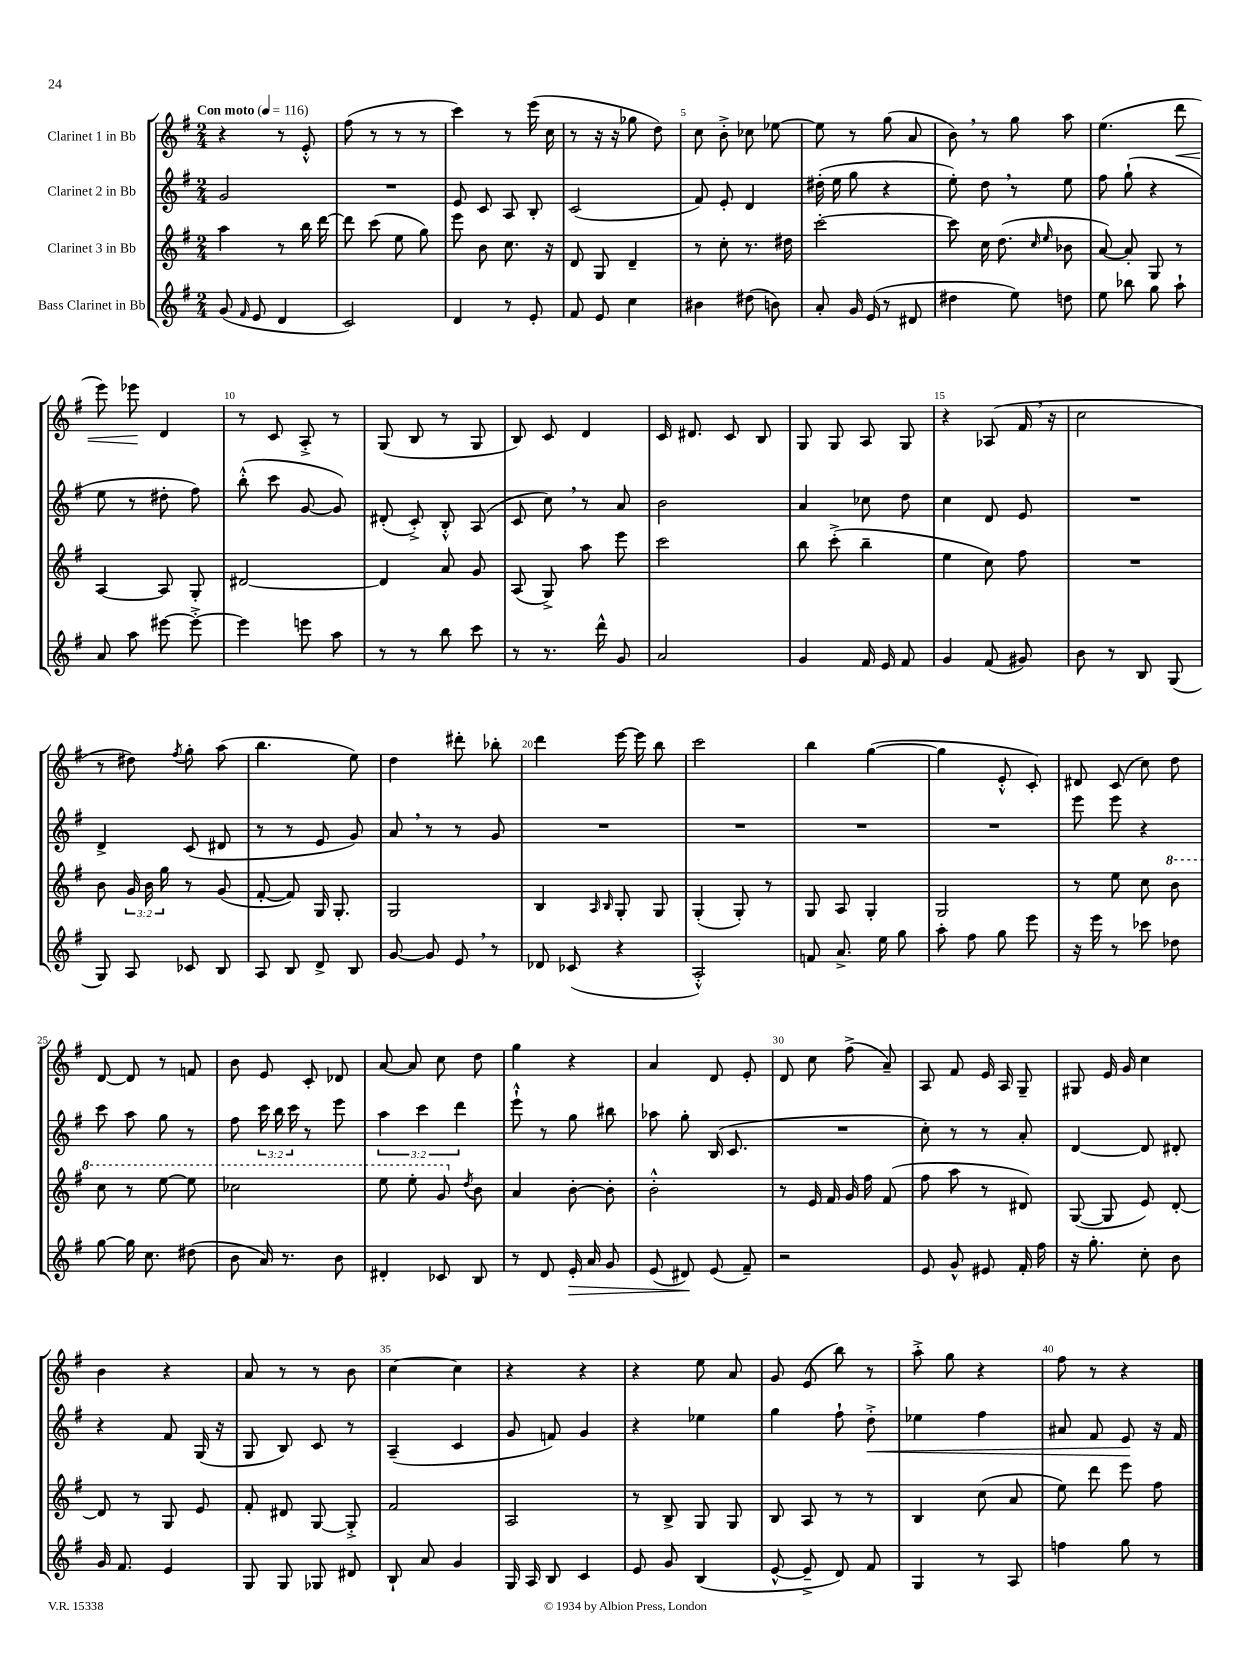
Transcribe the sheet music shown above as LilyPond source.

<<
\new StaffGroup <<
\new Staff = "s0" \with { instrumentName = "Clarinet 1 in Bb" } {
    \clef treble \key g \major \numericTimeSignature \time 2/4 \tempo "Con moto" 4 = 116
    \autoBeamOff r4 r8 e'8-.-^ |
    fis''8( r8 r8 r8 |
    c'''4) r8 e'''16( c''16 |
    r8 r16 r16 ges''8 d''8) |
    c''8 b'8-.-> ces''8 ees''8~ |
    ees''8 r8 g''8( a'8 |
    b'8) \breathe r8 g''8 a''8 |
    e''4.( d'''8\< |
    e'''8) ees'''8\! d'4 |
    r8 c'8 a8-.-> r8 |
    g8( b8 r8 g8 |
    b8) c'8 d'4 |
    c'16 dis'8. c'8 b8 |
    g8 g8 a8 g8 |
    r4 aes8( fis'16 \breathe r16 |
    c''2 |
    r8 dis''8) \acciaccatura { fis''8 } g''8-. a''8( |
    b''4. e''8) |
    d''4 dis'''8-. bes''8-. |
    d'''4 e'''16~ e'''16 b''8 |
    c'''2 |
    b''4 g''4~( |
    g''4 e'8-.-^ c'8-.) |
    dis'8 c'8( c''8) d''8 |
    d'8~ d'8 r8 f'8 |
    b'8 e'8 c'8-. des'8 |
    a'8~ a'8 c''8 d''8 |
    g''4 r4 |
    a'4 d'8 e'8-. |
    d'8 c''8 fis''8->( a'8--) |
    a8 fis'8 e'16 a16 g8-- |
    gis8 e'16 g'16 c''4 |
    b'4 r4 |
    a'8 r8 r8 b'8 |
    c''4~ c''4 |
    r4 r4 |
    r4 e''8 a'8 |
    g'8 e'8( b''8) r8 |
    a''8-.-> g''8 r4 |
    fis''8 r8 r4 \bar "|." |
}
\new Staff = "s1" \with { instrumentName = "Clarinet 2 in Bb" } {
    \clef treble \key g \major \numericTimeSignature \time 2/4 \override Staff.TupletNumber.text = #tuplet-number::calc-fraction-text
    \autoBeamOff g'2 |
    R2 |
    e'8 c'8 a8 b8-. |
    c'2( |
    fis'8) e'8-. d'4 |
    dis''16-.( e''16 g''8 r4 |
    e''8-.) d''8 \breathe r8 e''8 |
    fis''8 g''8-!( r4 |
    e''8 r8 dis''8-. fis''8) |
    b''8-.-^( c'''8 g'8~ g'8) |
    dis'8-.( c'8-.->) b8-.-^ a8( |
    c'8 c''8) \breathe r8 a'8 |
    b'2 |
    a'4 ces''8 d''8 |
    c''4 d'8 e'8 |
    R2 |
    d'4-> c'8( dis'8 |
    r8 r8 e'8 g'8) |
    a'8 \breathe r8 r8 g'8 |
    R2 |
    R2 |
    R2 |
    R2 |
    e'''8 e'''8 r4 |
    c'''8 a''8 g''8 r8 |
    fis''8 \tuplet 3/2 { c'''16 b''16 c'''16 } r8 e'''8 |
    \tuplet 3/2 { a''4 c'''4 d'''4 } |
    e'''8-!-^ r8 g''8 bis''8 |
    aes''8 g''8-. b16( c'8. |
    R2 |
    c''8-.) r8 r8 a'8-. |
    d'4~ d'8 dis'8-. |
    r4 fis'8 g16( r16 |
    g8 b8) c'8 r8 |
    a4--( c'4 |
    g'8 f'8) g'4 |
    r4 ees''4 |
    g''4 fis''8-! d''8-.->\< |
    ees''4 fis''4 |
    ais'8 fis'8 e'8\! r16 fis'16 \bar "|." |
}
\new Staff = "s2" \with { instrumentName = "Clarinet 3 in Bb" } {
    \clef treble \key g \major \numericTimeSignature \time 2/4 \override Staff.TupletNumber.text = #tuplet-number::calc-fraction-text
    \autoBeamOff a''4 r8 b''16 d'''16~ |
    d'''8 c'''8( e''8 g''8) |
    e'''8 b'8 c''8. r16 |
    d'8 g8 d'4-- |
    r8 c''8-. r8. dis''16 |
    c'''2~-. |
    c'''8 c''16 d''8.( \grace { c''16 e''16 } bes'8 |
    a'8~) a'8-. g8 r8 |
    a4~ a8 g8-. |
    dis'2~ |
    dis'4 a'8 g'8 |
    a8( g8->) a''8 e'''8 |
    c'''2 |
    b''8 c'''8-.->( b''4-- |
    e''4 c''8) fis''8 |
    R2 |
    b'8 \tuplet 3/2 { g'16 b'16 g''16 } r8 g'8( |
    fis'8~-. fis'8) g16 g8.-. |
    g2 |
    b4 \grace { a16 b16 } g8-. g8 |
    g4-.( g8-.) r8 |
    g8 a8 g4-. |
    g2 |
    r8 e''8 c''8 \ottava #1 b''8 |
    c'''8 r8 e'''8~ e'''8 |
    ces'''2 |
    e'''8 e'''8-. g''8 \ottava #0 \acciaccatura { d''8 } b'8 |
    a'4 b'8~-. b'8-. |
    b'2-.-^ |
    r8 e'16 fis'16 g'16 fis''16 fis'8( |
    fis''8 a''8 r8 dis'8) |
    g8~( g8 e'8) d'8~-. |
    d'8 r8 g8 e'8 |
    fis'8-. dis'8 g8~ g8-.-> |
    fis'2 |
    a2 |
    r8 b8-> g8 g8 |
    b8 a8 r8 r8 |
    b4 c''8( a'8 |
    e''8) d'''8 e'''8 fis''8 \bar "|." |
}
\new Staff = "s3" \with { instrumentName = "Bass Clarinet in Bb" } {
    \clef treble \key g \major \numericTimeSignature \time 2/4
    \autoBeamOff g'8( \grace { fis'16 } e'8 d'4 |
    c'2) |
    d'4 r8 e'8-. |
    fis'8 e'8 c''4 |
    bis'4 dis''8( b'8) |
    a'8-. g'16 e'16( r8 dis'8 |
    dis''4 e''8) d''8 |
    e''8 bes''8 g''8 a''8-! |
    a'8 a''8 eis'''8~ eis'''8~-.-> |
    eis'''4 e'''8 a''8 |
    r8 r8 b''8 c'''8 |
    r8 r8. d'''16-^ g'8 |
    a'2 |
    g'4 fis'16 e'16 fis'8 |
    g'4 fis'8( gis'8) |
    b'8 r8 b8 g8( |
    g8) a8 ces'8 b8 |
    a8 b8 d'8-> b8 |
    g'8~ g'8 e'8 \breathe r8 |
    des'8 ces'8( r4 |
    a2-.-^) |
    f'8 a'8.-> e''16 g''8 |
    a''8-. fis''8 g''8 e'''8 |
    r16 e'''16 r8 ces'''8 des''8 |
    g''8~ g''16 c''8. dis''8( |
    b'8 a'16) r8. b'8 |
    dis'4-. ces'8 b8 |
    r8 d'8 e'16-.\> a'16 g'8 |
    e'8( dis'8\!) e'8( fis'8--) |
    r2 |
    e'8 g'8-^ eis'8 fis'16-. fis''16 |
    r16 g''8.-. c''8-. b'8 |
    g'16 fis'8. e'4 |
    g8 g8 ges8 dis'8 |
    b8-! a'8 g'4 |
    g16 a16 b8 c'4 |
    e'8 g'8 b4( |
    e'8~-^ e'8---> d'8) fis'8 |
    g4 r8 a8 |
    f''4 g''8 r8 \bar "|." |
}
>>
>>
\layout { \context { \Score \override BarNumber.break-visibility = ##(#f #t #t) barNumberVisibility = #(every-nth-bar-number-visible 5) } }
